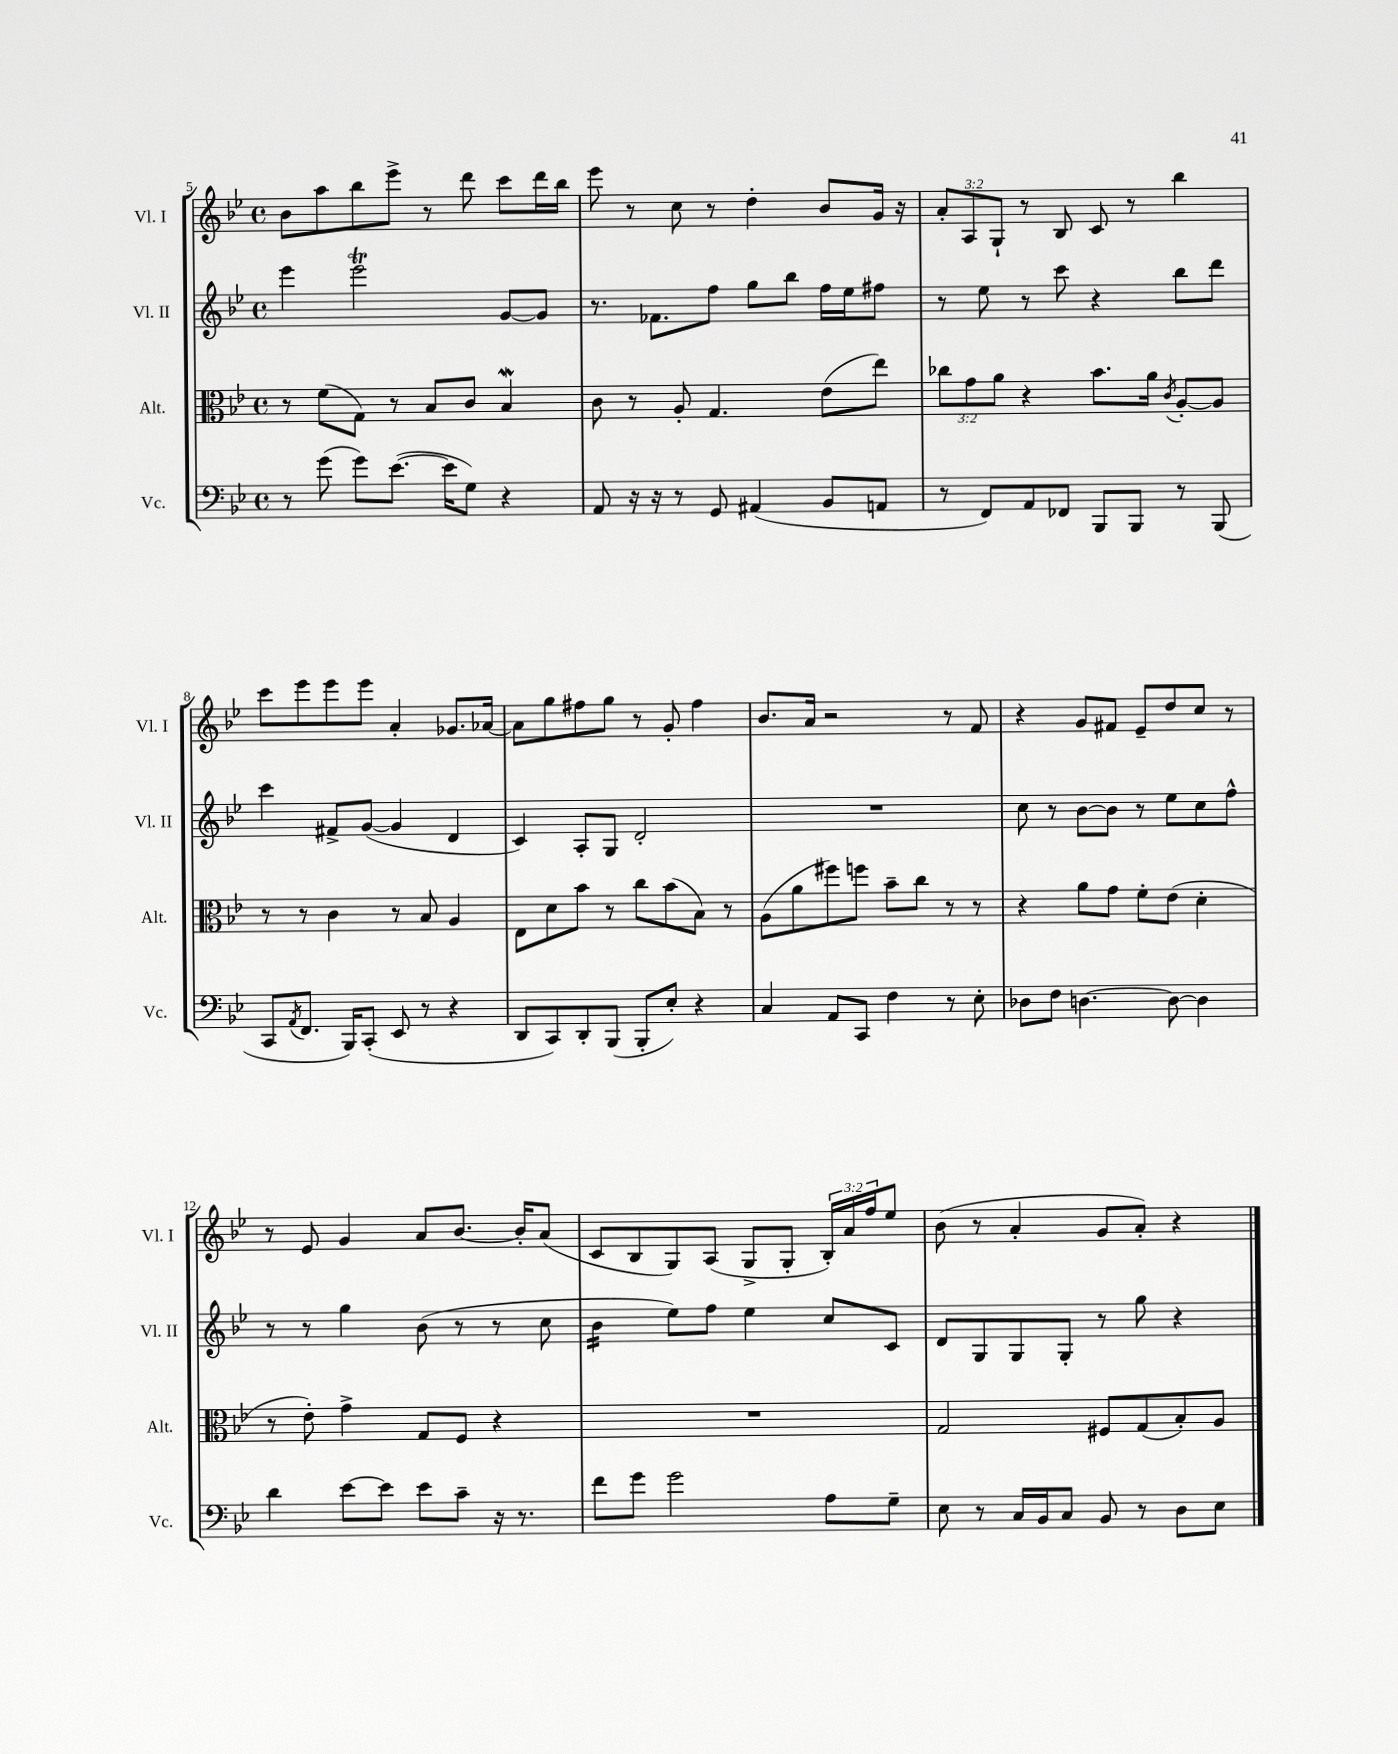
<<
\new StaffGroup <<
\new Staff = "s0" \with { instrumentName = "Vl. I" shortInstrumentName = "Vl. I" } {
    \clef treble \key bes \major \defaultTimeSignature \time 4/4 \override Staff.TupletNumber.text = #tuplet-number::calc-fraction-text
    bes'8 a''8 bes''8 ees'''8-> r8 d'''8 c'''8 d'''16 bes''16 |
    ees'''8 r8 c''8 r8 d''4-. bes'8 g'16 r16 |
    \tuplet 3/2 { a'8-. a8 g8-! } r8 bes8 c'8 r8 bes''4 |
    c'''8 ees'''8 ees'''8 ees'''8 a'4-. ges'8. aes'16~ |
    aes'8 g''8 fis''8 g''8 r8 g'8-. fis''4 |
    bes'8. a'16 r2 r8 f'8 |
    r4 g'8 fis'8 ees'8-- d''8 c''8 r8 |
    r8 ees'8 g'4 a'8 bes'8.~ bes'16-. a'8( |
    c'8 bes8 g8) a8( g8-> g8-. \tuplet 3/2 { bes16-.) a'16 f''16 } ees''8 |
    bes'8( r8 a'4-. g'8 a'8-.) r4 \bar "|." |
}
\new Staff = "s1" \with { instrumentName = "Vl. II" shortInstrumentName = "Vl. II" } {
    \clef treble \key bes \major \defaultTimeSignature \time 4/4
    ees'''4 ees'''2\trill g'8~ g'8 |
    r8. fes'8. f''8 g''8 bes''8 f''16 ees''16 fis''8 |
    r8 ees''8 r8 c'''8 r4 bes''8 d'''8 |
    c'''4 fis'8-> g'8~( g'4 d'4 |
    c'4) a8-. g8 d'2-. |
    R1 |
    c''8 r8 bes'8~ bes'8 r8 ees''8 c''8 f''8-^ |
    r8 r8 g''4 bes'8( r8 r8 c''8 |
    bes'4:16 ees''8) f''8 ees''4 c''8 c'8 |
    d'8 g8 g8 g8-. r8 g''8 r4 \bar "|." |
}
\new Staff = "s2" \with { instrumentName = "Alt." shortInstrumentName = "Alt." } {
    \clef alto \key bes \major \defaultTimeSignature \time 4/4 \override Staff.TupletNumber.text = #tuplet-number::calc-fraction-text
    r8 f'8( g8) r8 bes8 c'8 bes4\mordent |
    c'8 r8 a8-. g4. ees'8( ees''8) |
    \tuplet 3/2 { ces''8 g'8 a'8 } r4 bes'8. a'16 \acciaccatura { c'8 } a8~-. a8 |
    r8 r8 c'4 r8 bes8 a4 |
    ees8 d'8 bes'8 r8 c''8 bes'8( bes8) r8 |
    a8( a'8 fis''8) f''8 bes'8-- c''8 r8 r8 |
    r4 a'8 g'8 f'8-. ees'8( d'4-. |
    r8 ees'8-.) g'4-> g8 f8 r4 |
    R1 |
    g2 fis8 g8( bes8-.) a8 \bar "|." |
}
\new Staff = "s3" \with { instrumentName = "Vc." shortInstrumentName = "Vc." } {
    \clef bass \key bes \major \defaultTimeSignature \time 4/4
    r8 g'8( g'8) ees'8.~( ees'16 g8) r4 |
    a,8 r16 r16 r8 g,8 ais,4( bes,8 a,8 |
    r8 f,8) a,8 fes,8 bes,,8 bes,,8 r8 bes,,8( |
    c,8 \acciaccatura { a,8 } f,8. bes,,16) c,8-.( ees,8 r8 r4 |
    d,8 c,8) d,8-. bes,,8( bes,,8-. ees8-.) r4 |
    c4 a,8 c,8 f4 r8 ees8-. |
    des8 f8 d4.~ d8~ d4 |
    d'4 ees'8~ ees'8 ees'8 c'8-- r16 r8. |
    f'8 g'8 g'2 a8 g8-- |
    ees8 r8 c16 bes,16 c8 bes,8 r8 d8 ees8 \bar "|." |
}
>>
>>
\layout { \context { \Score currentBarNumber = #5 } }
